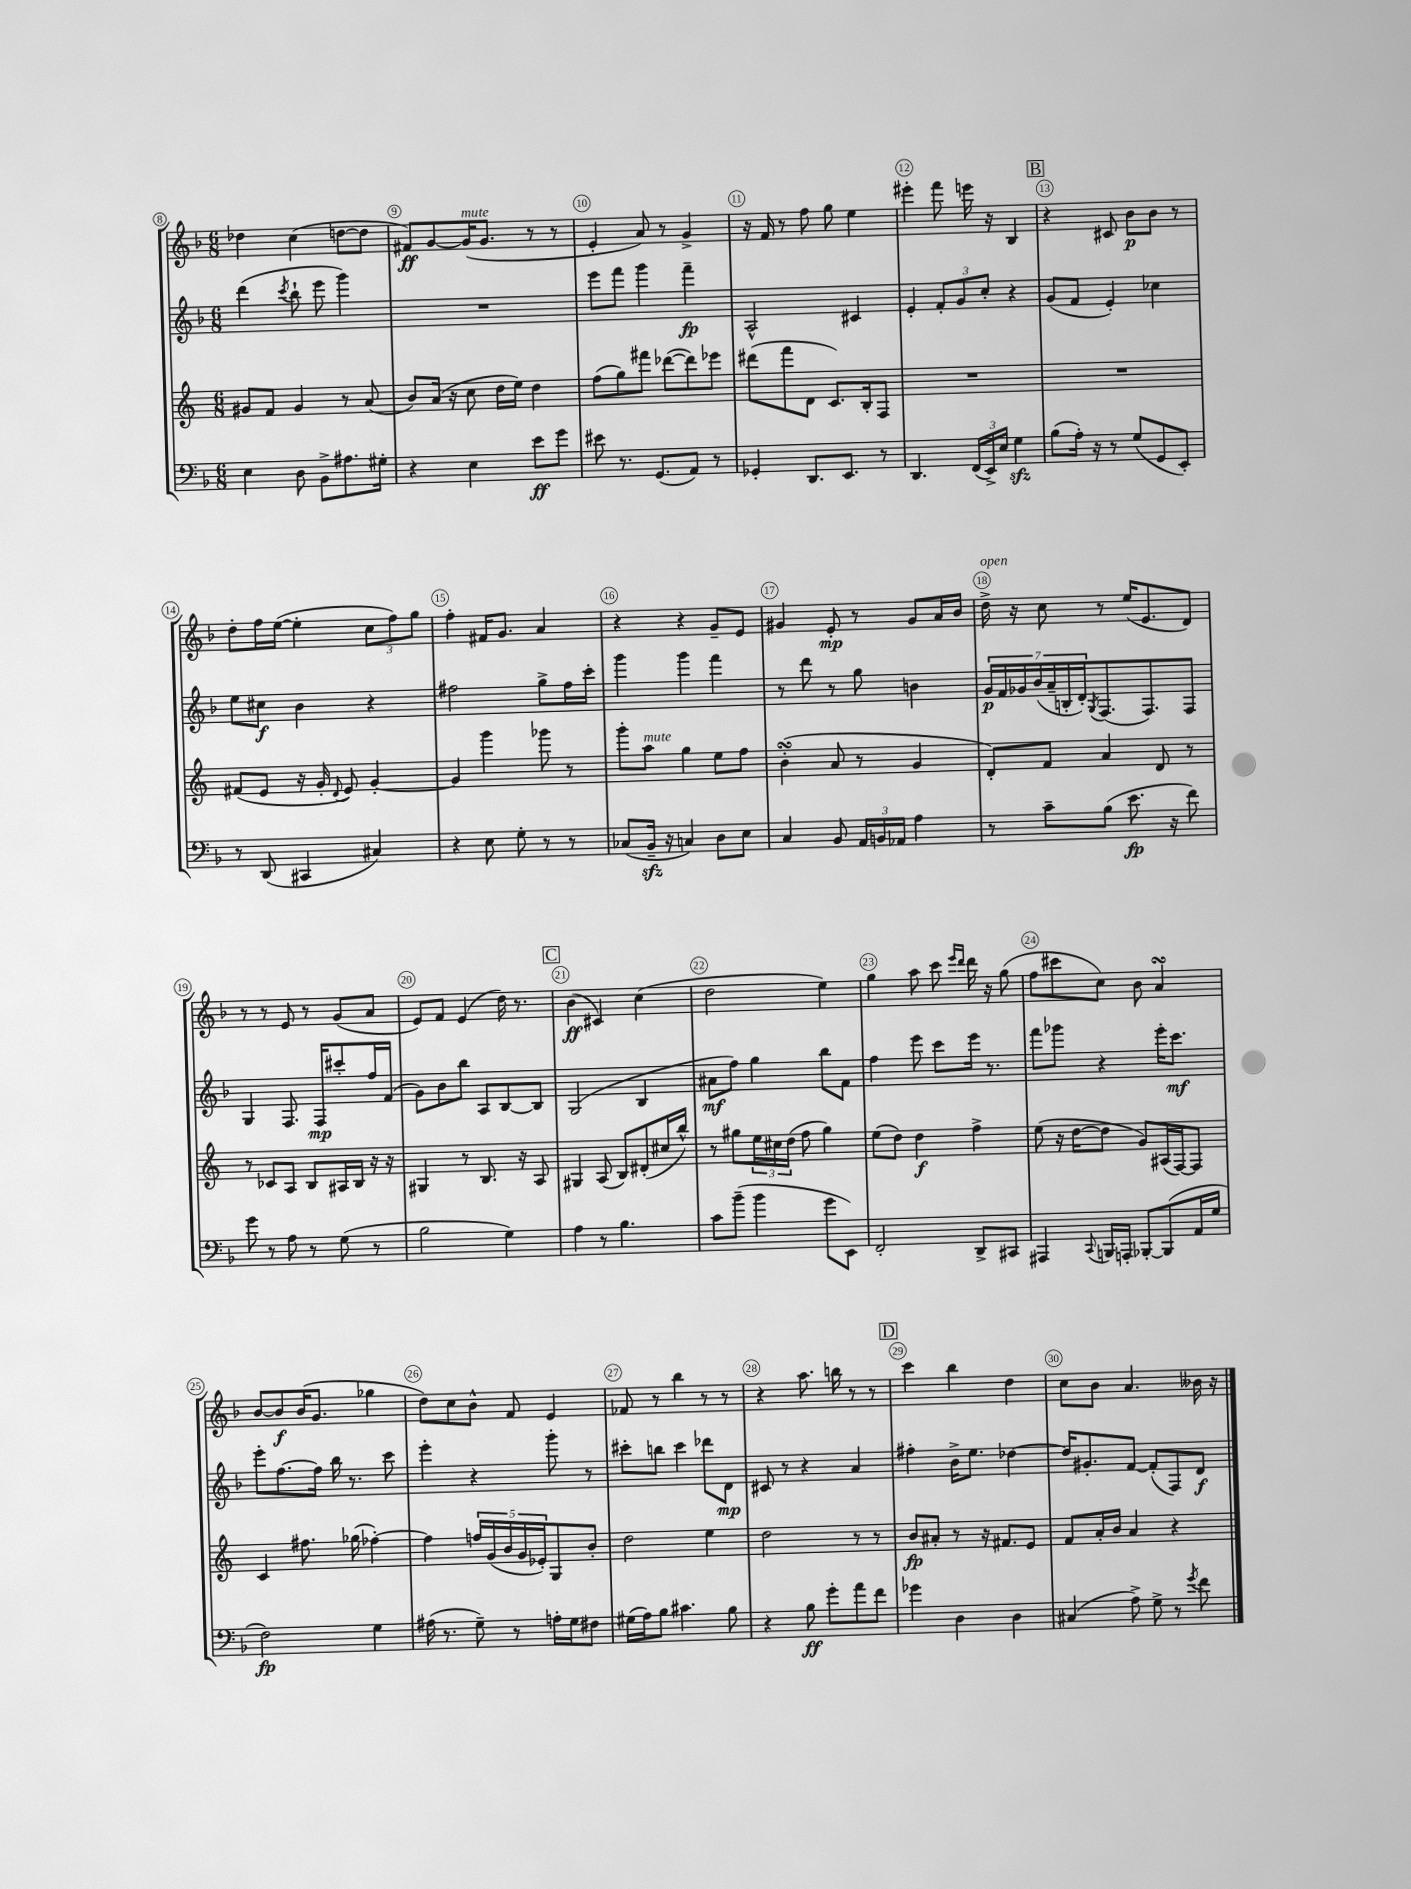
<<
\new StaffGroup <<
\new Staff = "s0" {
    \clef treble \key f \major \numericTimeSignature \time 6/8
    des''4 c''4( d''8~ d''8 |
    fis'8\ff) g'8~ g'16^\markup { \italic "mute" }( g'8. r8 r8 |
    e'4-. a'8) r8 g'4-> |
    r16 f'16 r8 f''8 g''8 e''4 |
    eis'''4-. f'''8 e'''16 r16 bes4 |
    \mark \markup { \box "B" } r4 cis'8 bes'8\p bes'8 r8 |
    d''8-. f''16 e''16~( e''4-. \tuplet 3/2 { c''8 f''8) g''8 } |
    f''4-. fis'16 g'8. a'4 |
    r4 r4 g'8-- e'8 |
    gis'4 e'8-.\mp r8 gis'8 a'16 bes'16 |
    d''16->^\markup { \italic "open" } r16 c''8 r8 e''16( e'8. d'8) |
    r8 r8 e'8 r8 g'8( a'8 |
    e'8) f'8 e'4( d''16) r8. |
    \mark \markup { \box "C" } bes'4\ff( cis'4) c''4( |
    d''2 e''4) |
    g''4 a''8 c'''8 \grace { e'''16 d'''16 } d'''16 r16 g''8( |
    f''8 cis'''8 c''8) bes'8 a'4\turn |
    bes'8~ bes'8\f bes'16( g'8. ges''4 |
    d''8) c''8 bes'8-^ f'8 e'4 |
    fes'8 r8 bes''4 r8 r8 |
    r4 a''8. b''16 r8 r8 |
    \mark \markup { \box "D" } c'''4 bes''4 d''4 |
    c''8 bes'8 a'4. beses'16 r16 \bar "|." |
}
\new Staff = "s1" {
    \clef treble \key f \major \numericTimeSignature \time 6/8
    d'''4( \acciaccatura { c'''8 } bes''8-! e'''8 g'''4) |
    R2. |
    e'''8 f'''8 g'''4 f'''4--\fp |
    a2-^ cis'4 |
    e'4-. \tuplet 3/2 { f'8-. g'8 c''8-. } r4 |
    \mark \markup { \box "B" } g'8( f'8 e'4-.) ces''4 |
    e''8 cis''8\f bes'4 r4 |
    fis''2 g''8-> fis''16 c'''16-. |
    g'''4 g'''4 f'''4 |
    r8 d'''8 r8 g''8 b'4 |
    \tuplet 7/4 { g'16\p f'16 ges'16 bes'16( a'16-- b16-. d'16-.) } \acciaccatura { g8 } f8.( f8.) f8 |
    g4 f8. f16\mp cis'''8-. f''16 f'16( |
    g'8) bes'8 bes''8 a8 bes8~ bes8 |
    \mark \markup { \box "C" } g2( bes4 |
    ais'8\mf f''8) g''4 bes''8 f'8 |
    f''4 e'''8 c'''8 e'''16 r8. |
    f'''8 ges'''8 r4 e'''16-. c'''8.\mf |
    e'''8-. f''8.~ f''16 bes''16 r8. c'''8 |
    e'''4-. r4 g'''8-. r8 |
    cis'''8-. b''8 cis'''4 des'''8 d'8\mp |
    cis'8 r8 r4 a'4 |
    \mark \markup { \box "D" } fis''4-. bes'16-> e''8. des''4~ |
    des''16 gis'8.-. f'8~ f'8-.( f8) d'8\f \bar "|." |
}
\new Staff = "s2" {
    \clef treble \key c \major \numericTimeSignature \time 6/8
    gis'8 f'8 gis'4 r8 a'8( |
    b'8) a'16( r16 c''8 d''16 e''16) d''4 |
    f''8( g''8) fis'''8 des'''8~( des'''8) ees'''8 |
    dis'''8( f'''8 d'8 c'8.) b16-. f8 |
    R2. |
    \mark \markup { \box "B" } R2. |
    fis'8( e'8 r16 g'16-. \appoggiatura { d'8 } e'8) g'4~-. |
    g'4 g'''4 ges'''8 r8 |
    g'''8-. a''8^\markup { \italic "mute" } g''4 e''8 f''8 |
    b'4-.\turn( a'8 r8 g'4 |
    d'8-.) f'8 a'4 d'8 r8 |
    r8 ces'8 a8 b8 ais16 b16 r16 r16 |
    gis4 r8 b8. r16 a8 |
    \mark \markup { \box "C" } gis4 a8( b8) dis'8-.( cis''16 b''16-^) |
    r8 gis''8 \tuplet 3/2 { e''16 cis''16 d''16( } f''8 gis''4) |
    e''8( d''8) d''4\f f''4-> |
    e''8( r16 d''16~ d''8 g'8) ais16( f16~) f8 |
    c'4 fis''8. ges''16( fes''4~-.) |
    fes''4 \tuplet 5/4 { f''16 g'16( b'16 g'16 ees'16-.) } g8 b'8-. |
    d''2 e''4 |
    d''2 r8 r8 |
    \mark \markup { \box "D" } b'8\fp ais'8-. r8 r16 fis'8. e'8 |
    f'8 a'16-. b'16 a'4 r4 \bar "|." |
}
\new Staff = "s3" {
    \clef bass \key f \major \numericTimeSignature \time 6/8
    e4 d8 bes,8-> ais8. gis16-. |
    r4 e4 e'8\ff g'8 |
    eis'8 r8. g,8.( a,8) r8 |
    ges,4-. d,8. e,8. r8 |
    d,4. \tuplet 3/2 { f,16( e,16->) e16 } g4\sfz |
    \mark \markup { \box "B" } bes8( a16-.) r16 r8 g8( g,8 e,8-.) |
    r8 d,8( cis,4 cis4) |
    r4 e8 g8-. r8 r8 |
    ces8( bes,16--\sfz r16 c4) d8 e8 |
    c4 bes,8 \tuplet 3/2 { a,16 b,16 aes,16 } a4 |
    r8 c'8-- bes8( e'8.\fp r16 f'8) |
    g'8 r8 a8 r8 g8( r8 |
    bes2 g4) |
    \mark \markup { \box "C" } a4 r8 bes4. |
    c'8 bes'8--( bes'4 g'8 e,8) |
    f,2-. d,8-> cis,8 |
    ais,,4 \appoggiatura { c,8 } b,,16 a,,16-. bes,,8~-. bes,,8( a,16 g16 |
    f2\fp) g4 |
    ais16( r8. g8--) r8 a16-. g16 fis8 |
    gis16( a16) bes8 cis'4. bes8 |
    r4 bes8\ff g'8-. a'8 f'8 |
    \mark \markup { \box "D" } ges'4 d4 d4 |
    cis4( a8->) g8-> r8 \acciaccatura { g'8 } f'8 \bar "|." |
}
>>
>>
\layout { \context { \Score currentBarNumber = #8 \override BarNumber.break-visibility = ##(#f #t #t) barNumberVisibility = #all-bar-numbers-visible \override BarNumber.stencil = #(make-stencil-circler 0.1 0.3 ly:text-interface::print) } }
